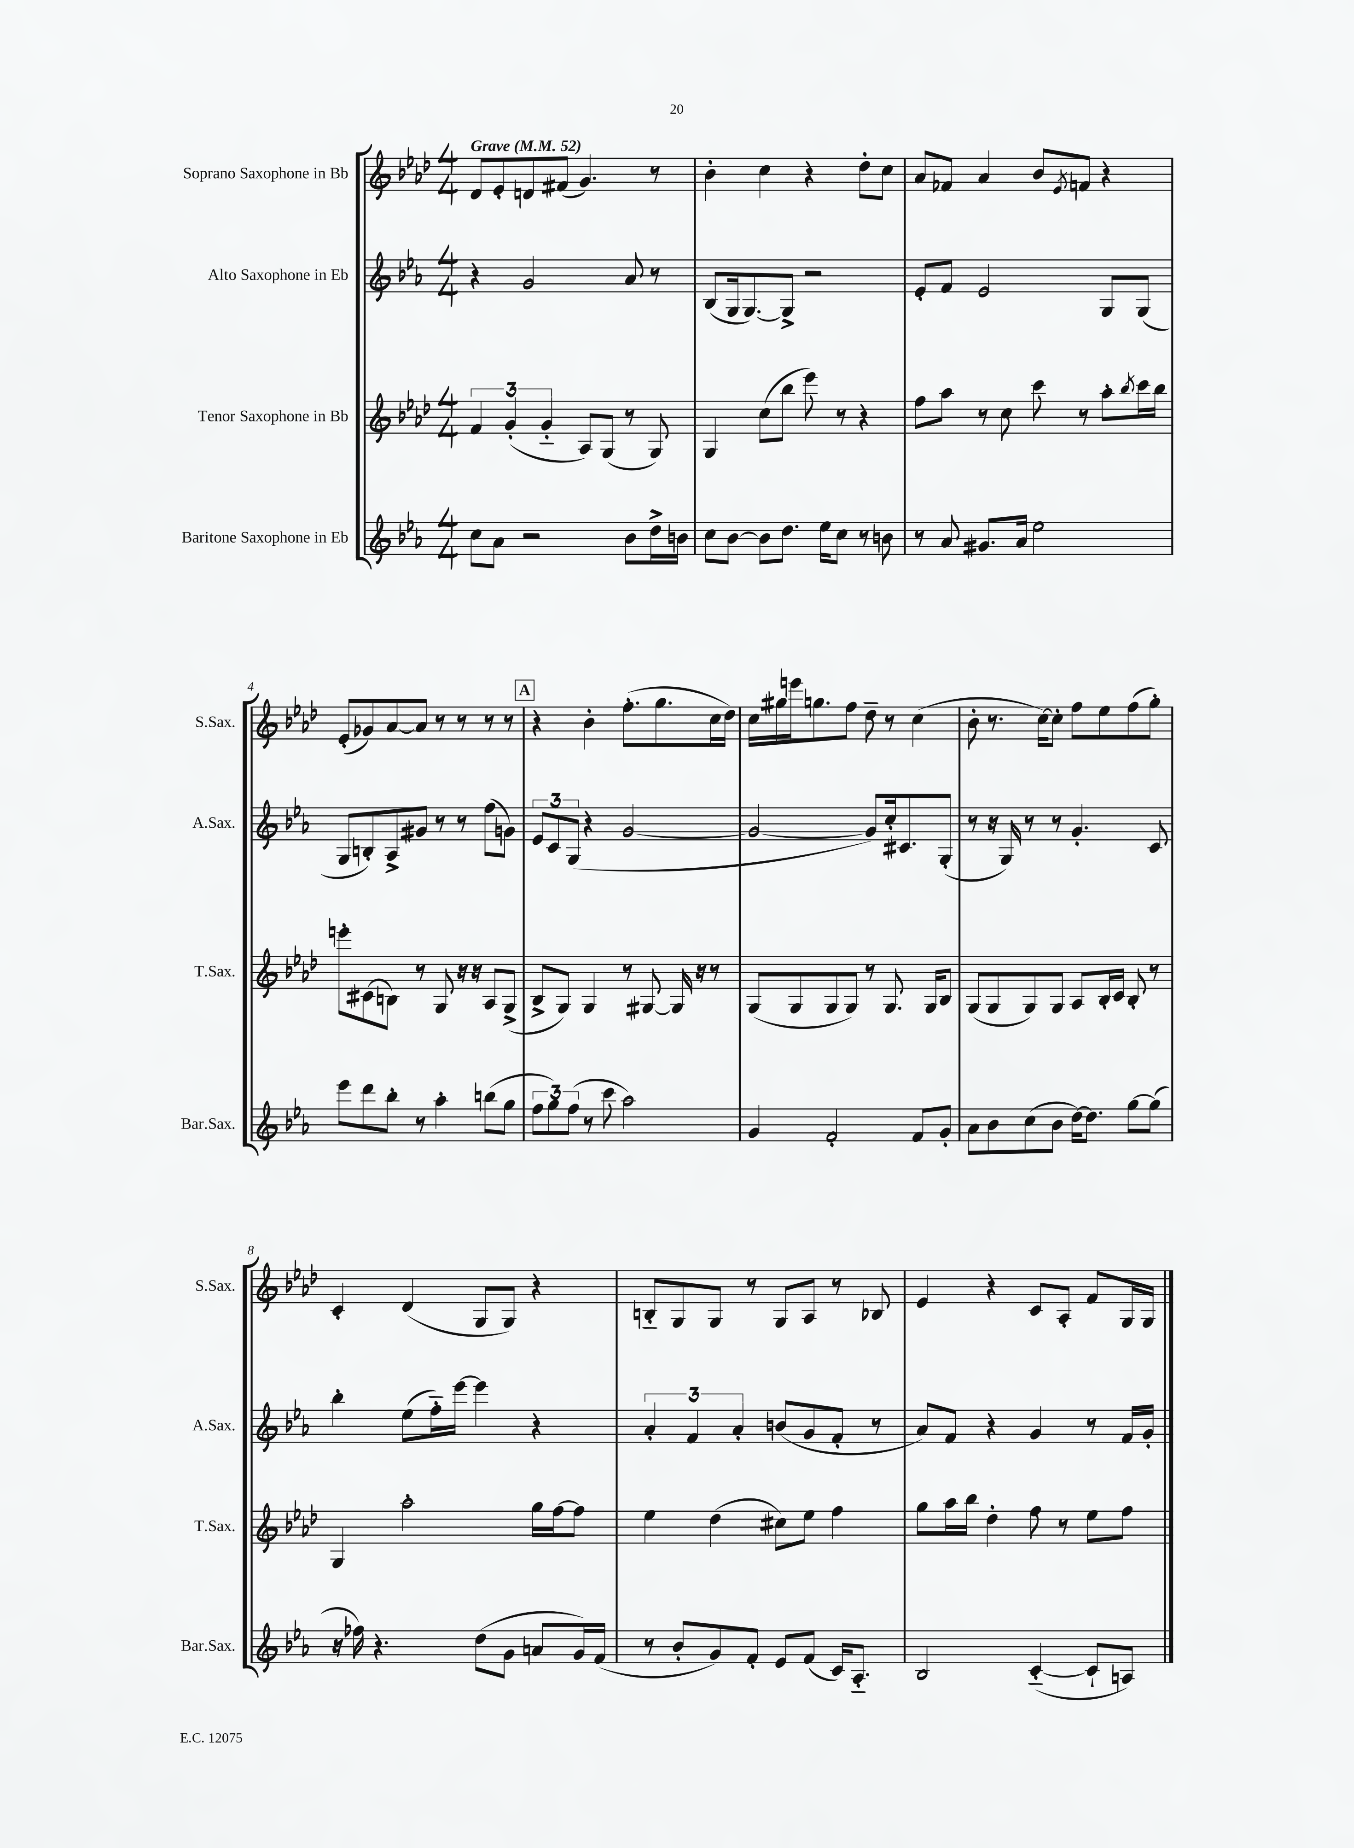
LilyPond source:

<<
\new StaffGroup <<
\new Staff = "s0" \with { instrumentName = "Soprano Saxophone in Bb" shortInstrumentName = "S.Sax." } {
    \clef treble \key aes \major \numericTimeSignature \time 4/4 \tempo "Grave" 4 = 52
    des'8 ees'8-. d'8 fis'8( g'4.) r8 |
    bes'4-. c''4 r4 des''8-. c''8 |
    aes'8 fes'8 aes'4 bes'8 \acciaccatura { ees'8 } f'8 r4 |
    ees'8-.( ges'8) aes'8~ aes'8 r8 r8 r8 r8 |
    \mark \markup { \box "A" } r4 bes'4-. f''8.-.( g''8. c''16 des''16) |
    c''16 gis''16 e'''16 g''8. f''8 des''8-- r8 c''4( |
    bes'8-. r8. c''16~) c''8-. f''8 ees''8 f''8( g''8-.) |
    c'4-. des'4( g8 g8) r4 |
    b8-_ g8 g8 r8 g8 aes8 r8 bes8 |
    ees'4 r4 c'8 aes8-. f'8 g16 g16 \bar "|." |
}
\new Staff = "s1" \with { instrumentName = "Alto Saxophone in Eb" shortInstrumentName = "A.Sax." } {
    \clef treble \key ees \major \numericTimeSignature \time 4/4
    r4 g'2 aes'8 r8 |
    bes8( g16 g8.~) g8-> r2 |
    ees'8-. f'8 ees'2 g8 g8( |
    g8 b8-.) aes8-> gis'8 r8 r8 f''8( g'8) |
    \mark \markup { \box "A" } \tuplet 3/2 { ees'8 c'8 g8( } r4 g'2~ |
    g'2~ g'8) c''16-. cis'8. g8-.( |
    r8 r16 g16) r8 r8 g'4.-. c'8 |
    bes''4-. ees''8( f''16-_) ees'''16~ ees'''4 r4 |
    \tuplet 3/2 { aes'4-. f'4 aes'4-. } b'8( g'8 f'8-. r8 |
    aes'8) f'8 r4 g'4 r8 f'16 g'16-. \bar "|." |
}
\new Staff = "s2" \with { instrumentName = "Tenor Saxophone in Bb" shortInstrumentName = "T.Sax." } {
    \clef treble \key aes \major \numericTimeSignature \time 4/4
    \tuplet 3/2 { f'4 g'4-.( g'4-_ } aes8) g8( r8 g8) |
    g4 c''8( bes''8 ees'''8) r8 r4 |
    f''8 aes''8 r8 c''8 c'''8 r8 aes''8-. \acciaccatura { bes''8 } c'''16 bes''16 |
    e'''8-. cis'8( b8) r8 g8 r16 r16 aes8 g8->( |
    \mark \markup { \box "A" } bes8-> g8) g4 r8 gis8~ gis16 r16 r8 |
    g8( g8 g8 g8) r8 g8. g16 bes8 |
    g8( g8 g8) g8 aes8 bes16-. c'16 bes8-. r8 |
    g4 aes''2-. g''16 f''16~ f''8 |
    ees''4 des''4( cis''8) ees''8 f''4 |
    g''8 aes''16 bes''16 des''4-. f''8 r8 ees''8 f''8 \bar "|." |
}
\new Staff = "s3" \with { instrumentName = "Baritone Saxophone in Eb" shortInstrumentName = "Bar.Sax." } {
    \clef treble \key ees \major \numericTimeSignature \time 4/4
    c''8 aes'8 r2 bes'8 d''16-> b'16 |
    c''8 bes'8~ bes'8 d''8. ees''16 c''8 r8 b'8 |
    r8 aes'8 gis'8. aes'16 ees''2 |
    ees'''8 d'''8 bes''8-. r8 aes''4-. b''8( g''8 |
    \mark \markup { \box "A" } \tuplet 3/2 { f''8 g''8) f''8( } r8 c'''8 aes''2) |
    g'4 f'2-. f'8 g'8-. |
    aes'8 bes'8 c''8( bes'8 d''16~) d''8. g''8~ g''8( |
    r16 fes''16) r4. d''8( g'8 a'8 g'16) f'16( |
    r8 bes'8-. g'8) f'8-. ees'8 f'8( c'16) aes8.-_ |
    bes2 c'4~-_( c'8-! a8) \bar "|." |
}
>>
>>
